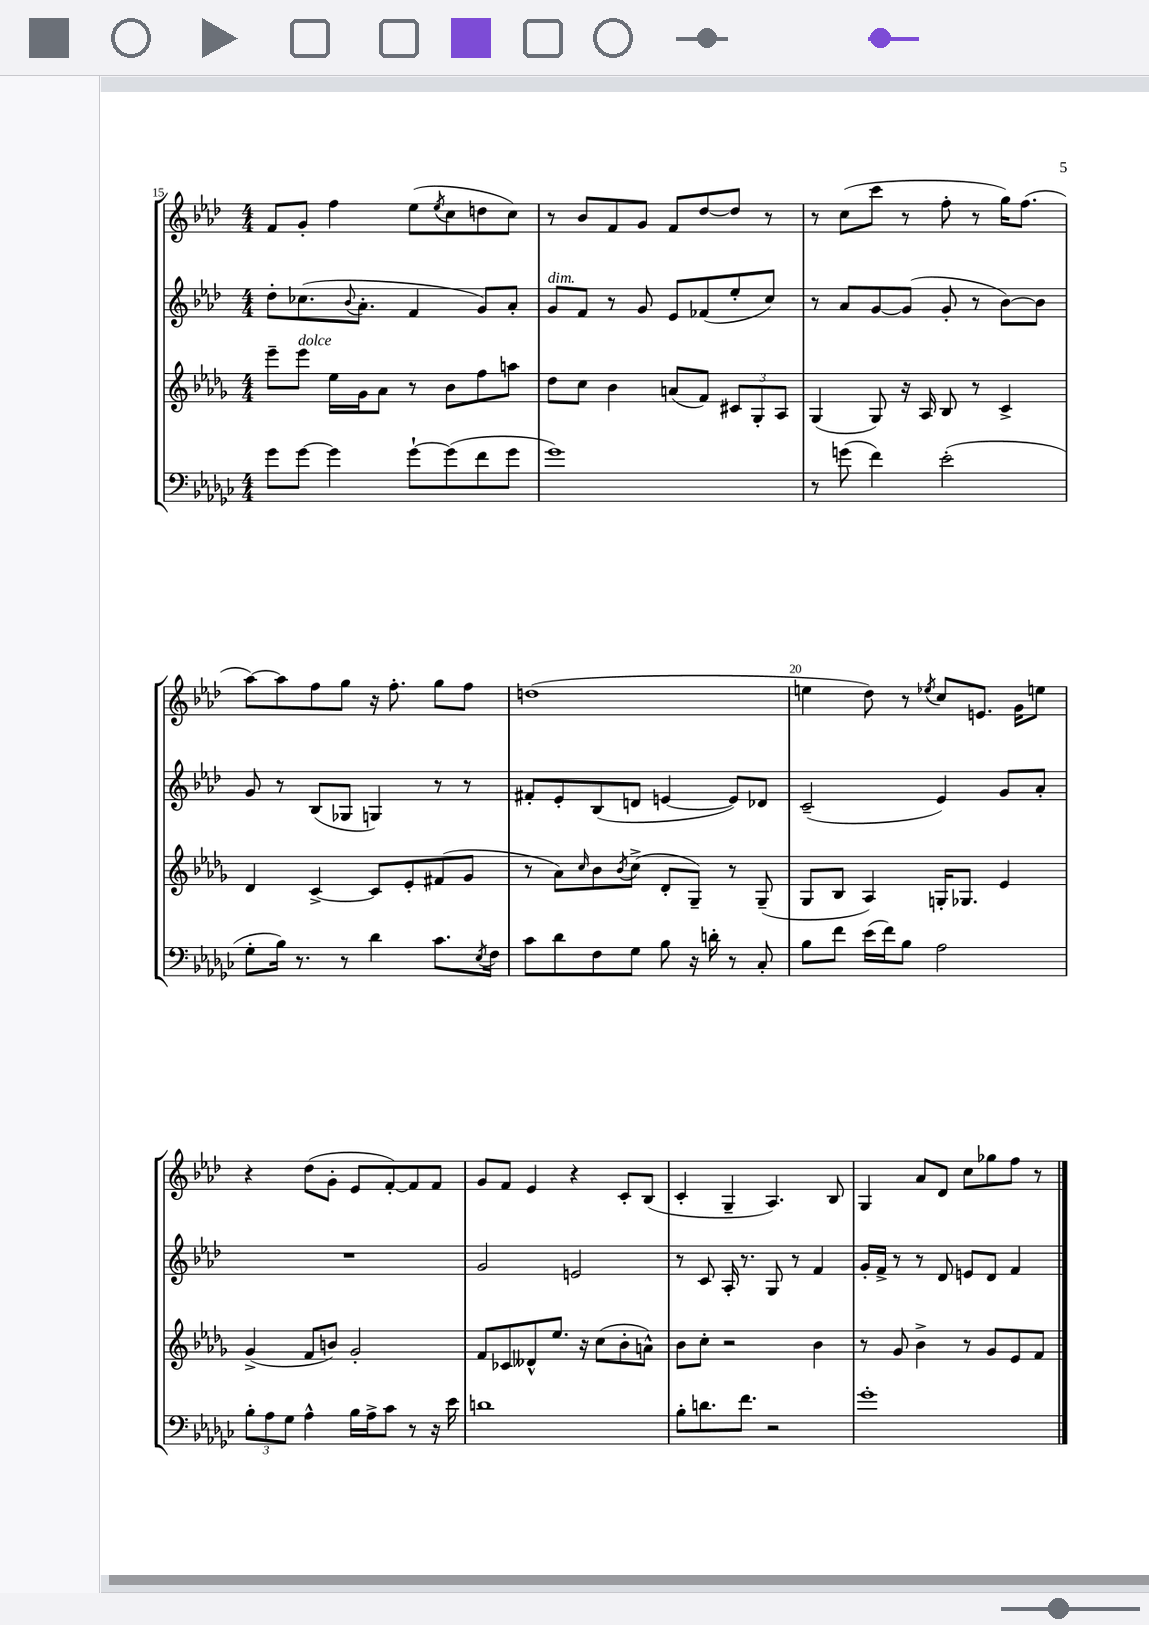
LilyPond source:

<<
\new StaffGroup <<
\new Staff = "s0" {
    \clef treble \key aes \major \numericTimeSignature \time 4/4
    f'8 g'8-. f''4 ees''8( \acciaccatura { ees''8 } c''8 d''8 c''8) |
    r8 bes'8 f'8 g'8 f'8 des''8~ des''8 r8 |
    r8 c''8( c'''8 r8 f''8-. r8 g''16) f''8.( |
    aes''8~) aes''8 f''8 g''8 r16 f''8.-. g''8 f''8 |
    d''1( |
    e''4 des''8) r8 \acciaccatura { ees''8 } c''8 e'8. g'16 e''8 |
    r4 des''8( g'8-. ees'8 f'8~-.) f'8 f'8 |
    g'8 f'8 ees'4 r4 c'8-. bes8( |
    c'4-. g4-- aes4.) bes8 |
    g4 aes'8 des'8 c''8 ges''8 f''8 r8 \bar "|." |
}
\new Staff = "s1" {
    \clef treble \key aes \major \numericTimeSignature \time 4/4
    des''8-. ces''8.( \appoggiatura { bes'8 } aes'8.-. f'4 g'8) aes'8-. |
    g'8^\markup { \italic "dim." } f'8 r8 g'8 ees'8 fes'8( ees''8-. c''8) |
    r8 aes'8 g'8~ g'8( g'8-. r8 bes'8~) bes'8 |
    g'8 r8 bes8( ges8 g4) r8 r8 |
    fis'8-. ees'8-. bes8( d'8 e'4~ e'8) des'8 |
    c'2--( ees'4) g'8 aes'8-. |
    R1 |
    g'2 e'2 |
    r8 c'8 aes16-. r8. g8 r8 f'4 |
    g'16-. f'16-> r8 r8 des'8 e'8 des'8 f'4 \bar "|." |
}
\new Staff = "s2" {
    \clef treble \key des \major \numericTimeSignature \time 4/4
    ees'''8-- ees'''8^\markup { \italic "dolce" } ees''16 ges'16 aes'8 r8 bes'8 f''8 a''8 |
    des''8 c''8 bes'4 a'8( f'8) \tuplet 3/2 { cis'8 ges8-. aes8 } |
    ges4( ges8) r16 aes16 bes8 r8 c'4-> |
    des'4 c'4~-> c'8 ees'8-. fis'8( ges'8 |
    r8 aes'8) \grace { c''16 } bes'8 \acciaccatura { bes'8 } c''8->( des'8-. ges8--) r8 ges8--( |
    ges8 bes8 aes4) g16-. ges8. ees'4 |
    ges'4->( f'8 b'8) ges'2-. |
    f'8 ces'8 deses'8-^ ees''8. r16 c''8( bes'8-. a'8-^) |
    bes'8 c''8-. r2 bes'4 |
    r8 ges'8 bes'4-> r8 ges'8 ees'8 f'8 \bar "|." |
}
\new Staff = "s3" {
    \clef bass \key ges \major \numericTimeSignature \time 4/4
    ges'8 ges'8~ ges'4 ges'8~-! ges'8( f'8 ges'8 |
    ges'1) |
    r8 g'8( f'4) ees'2-.( |
    ges8-. bes16) r8. r8 des'4 ces'8. \acciaccatura { ees8 } f16 |
    ces'8 des'8 f8 ges8 bes8 r16 d'16-. r8 ces8-. |
    bes8 f'8 ees'16( f'16) bes8 aes2 |
    \tuplet 3/2 { bes8-. aes8 ges8 } aes4-^ bes16 aes16-> ces'8 r8 r16 ees'16 |
    d'1 |
    bes8-. d'8. f'8. r2 |
    ges'1-. \bar "|." |
}
>>
>>
\layout { \context { \Score currentBarNumber = #15 \override BarNumber.break-visibility = ##(#f #t #t) barNumberVisibility = #(every-nth-bar-number-visible 5) } }
